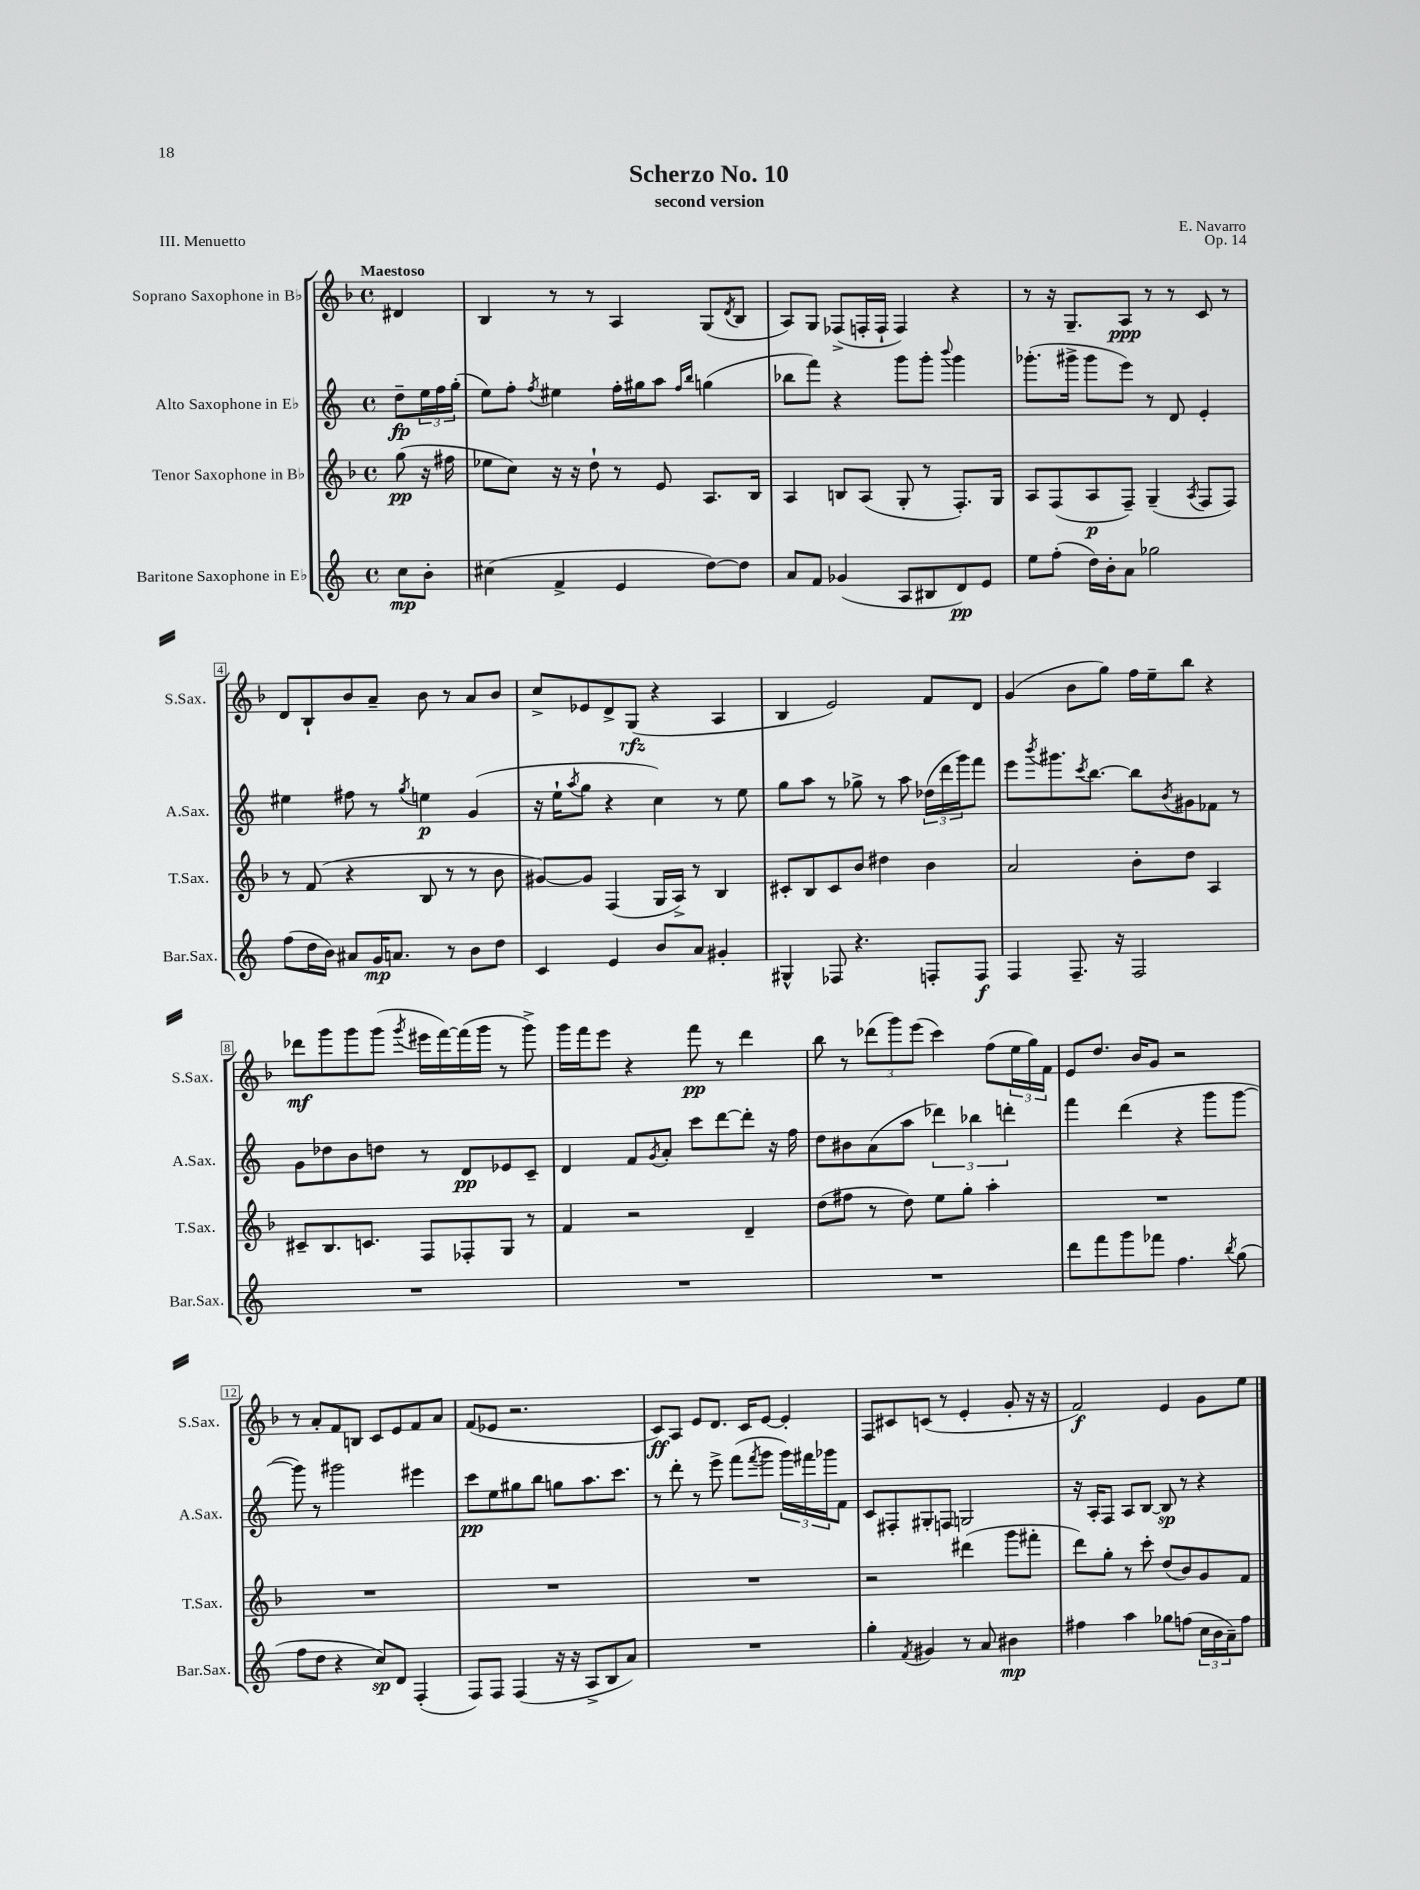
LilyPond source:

\header { title = "Scherzo No. 10" composer = "E. Navarro" subtitle = "second version" opus = "Op. 14" piece = "III. Menuetto" }
<<
\new StaffGroup <<
\new Staff = "s0" \with { instrumentName = "Soprano Saxophone in Bb" shortInstrumentName = "S.Sax." } {
    \clef treble \key f \major \defaultTimeSignature \time 4/4 \partial 4 \tempo "Maestoso"
    dis'4 |
    bes4 r8 r8 a4 g8( \acciaccatura { d'8 } bes8 |
    a8) g8 fes8->( f16-. f16-! f4) r4 |
    r8 r16 g8.-- a8\ppp r8 r8 c'8 r8 |
    d'8 bes8-! bes'8 a'8-- bes'8 r8 a'8 bes'8 |
    c''8-> ees'8 d'8-> g8\rfz( r4 a4 |
    bes4 e'2) f'8 d'8 |
    g'4( bes'8 g''8) f''16 e''16-- bes''8 r4 |
    des'''8\mf g'''8 g'''8 g'''8( \acciaccatura { g'''8 } eis'''16 f'''16~) f'''16( g'''16 r8 g'''8->) |
    g'''16 f'''16 e'''8 r4 f'''8\pp r8 d'''4 |
    bes''8 r8 \tuplet 3/2 { des'''8( g'''8) e'''8( } c'''4) f''8( \tuplet 3/2 { e''16 g''16) f'16 } |
    e'8 d''8. bes'16 g'8 r2 |
    r8 a'8-. f'8 b8 c'8 e'8 f'8 a'8 |
    f'8( ees'8 r2. |
    c'8\ff) a8 e'8 d'8. c'16 e'8~ e'4-. |
    f8 cis'8 c'8( r8 e'4-. g'8-. r16 r16 |
    f'2\f) e'4 g'8 e''8 \bar "|." |
}
\new Staff = "s1" \with { instrumentName = "Alto Saxophone in Eb" shortInstrumentName = "A.Sax." } {
    \clef treble \key c \major \defaultTimeSignature \time 4/4 \partial 4
    d''8--\fp \tuplet 3/2 { e''16 f''16 g''16-.( } |
    e''8) f''8-. \acciaccatura { f''8 } eis''4 f''16-. gis''16 a''8 \grace { f''16 b''16 } g''4( |
    bes''8 f'''8) r4 g'''8 g'''8-. \appoggiatura { b'''8 } g'''4 |
    ges'''8.-.( gis'''16-> gis'''8 e'''8) r8 d'8 e'4-. |
    eis''4 fis''8 r8 \acciaccatura { g''8 } e''4\p g'4( |
    r16 e''16-! \acciaccatura { a''8 } g''8 r4 c''4) r8 e''8 |
    g''8 a''8 r8 ges''8-> r8 a''8 \tuplet 3/2 { des''16( d'''16 g'''16) } f'''8 |
    e'''8 \acciaccatura { b'''8 } gis'''8. \acciaccatura { c'''8 } b''8.~ b''8 \acciaccatura { b'8 } gis'8 fes'8 r8 |
    g'8 des''8 b'8 d''8 r8 d'8\pp ees'8 c'8-- |
    d'4 f'8 \acciaccatura { g'8 } a'8-. c'''8 d'''8~ d'''8-. r16 f''16 |
    d''8 bis'8 a'8( a''8 \tuplet 3/2 { des'''4) bes''4 d'''4-. } |
    f'''4 d'''4( r4 g'''8 g'''8~ |
    g'''8) r8 gis'''2 eis'''4 |
    c'''8\pp e''8 gis''8 b''8 g''8 a''8. c'''8. |
    r8 d'''8-. r8 e'''8-> f'''8( \acciaccatura { f'''8 } g'''8 \tuplet 3/2 { g'''16) fis'''16 ges'''16 } f'8 |
    c'8 fis8-. gis8-. f8 g2 |
    r16 a16-. f8 a8 b8~ b8\sp r8 r4 \bar "|." |
}
\new Staff = "s2" \with { instrumentName = "Tenor Saxophone in Bb" shortInstrumentName = "T.Sax." } {
    \clef treble \key f \major \defaultTimeSignature \time 4/4 \partial 4
    g''8\pp( r16 fis''16 |
    ees''8 c''8) r16 r16 d''8-! r8 e'8 a8. bes16 |
    a4 b8 a8( g8-. r8 f8.-.) g16 |
    a8 f8( a8\p f8--) g4--( \acciaccatura { a8 } f8 f8) |
    r8 f'8( r4 bes8 r8 r8 bes'8 |
    gis'8~) gis'8 f4( g16 a16->) r8 bes4 |
    cis'8-. bes8 cis'8 bes'8 dis''4 bes'4 |
    a'2 bes'8-. d''8 a4 |
    cis'8-- bes8. c'8. f8 fes8-. g8 r8 |
    f'4 r2 d'4-- |
    d''8( fis''8 r8 d''8) e''8 g''8-. a''4-. |
    R1 |
    R1 |
    R1 |
    R1 |
    r2 dis'''4( g'''8 fis'''8-. |
    d'''8) g''8-. r8 c'''8-. d''8( bes'8) g'8 f'8 \bar "|." |
}
\new Staff = "s3" \with { instrumentName = "Baritone Saxophone in Eb" shortInstrumentName = "Bar.Sax." } {
    \clef treble \key c \major \defaultTimeSignature \time 4/4 \partial 4
    c''8\mp b'8-. |
    cis''4( f'4-> e'4 d''8~) d''8 |
    a'8 f'8 ges'4( a8 bis8 d'8\pp) e'8 |
    e''8 f''8-.( d''16) b'16-. a'8 ges''2 |
    f''8( d''16 b'16) ais'8 g'16\mp a'8. r8 b'8 d''8 |
    c'4 e'4 b'8 a'8 gis'4-. |
    gis4-^ fes8 r4. f8-. f8\f |
    f4 f8.-- r16 f2 |
    R1 |
    R1 |
    R1 |
    d'''8 f'''8 g'''8 fes'''8 f''4. \acciaccatura { b''8 } g''8( |
    f''8 d''8 r4 c''8\sp) d'8 f4-.( |
    f8) f8 f4( r16 r16 a8-> b8 a'8) |
    R1 |
    g''4-. \acciaccatura { f'8 } gis'4 r8 a'8 bis'4\mp |
    fis''4 a''4 ges''8 f''8( \tuplet 3/2 { c''16 b'16 a'16--) } f''8 \bar "|." |
}
>>
>>
\layout { \context { \Score \override BarNumber.stencil = #(make-stencil-boxer 0.1 0.3 ly:text-interface::print) } }
